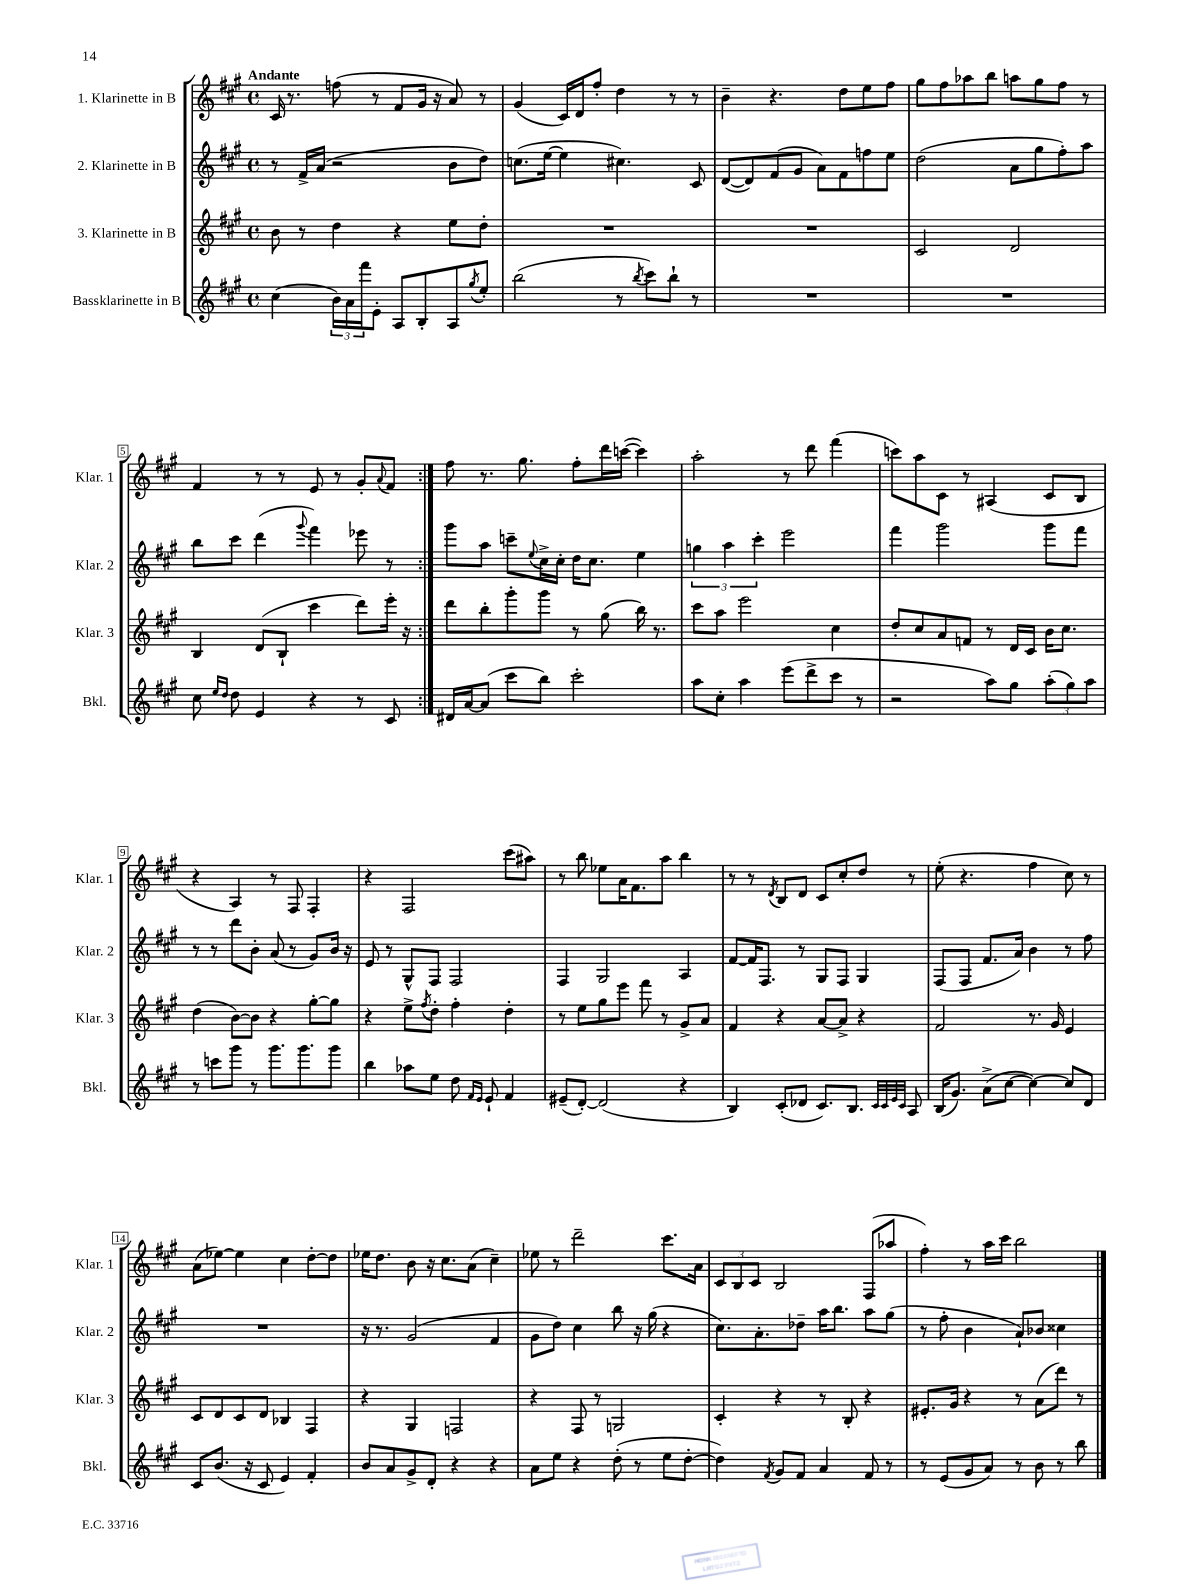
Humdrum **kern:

**kern	**kern	**kern	**kern
*staff4	*staff3	*staff2	*staff1
*clefG2	*clefG2	*clefG2	*clefG2
*k[f#c#g#]	*k[f#c#g#]	*k[f#c#g#]	*k[f#c#g#]
*M4/4	*M4/4	*M4/4	*M4/4
*met(c)	*met(c)	*met(c)	*met(c)
(4cc#	8b	8r	16c#
.	.	.	8.r
.	8r	16f#^	.
.	.	(16a	.
24b)	4dd	2r	(8ff
24a	.	.	.
24fff#	.	.	.
8e'	.	.	8r
8A	4r	.	8f#
8B'	.	.	16g#
.	.	.	16r
8A	8ee	8b	8a)
8qgg#	.	.	.
8ee'	8dd'	8dd)	8r
=	=	=	=
(2bb	1r	(8.cc	(4g#
.	.	[16ee	.
.	.	4ee]	16c#)
.	.	.	16d
.	.	.	8ff#'
8r	.	4.cc#)	4dd
8qbb	.	.	.
8ccc#)	.	.	.
8bb`	.	.	8r
8r	.	8c#	8r
=	=	=	=
1r	1r	([8d	4b~
.	.	8d])	.
.	.	(8f#	4.r
.	.	8g#	.
.	.	8a)	.
.	.	8f#	8dd
.	.	8ff	8ee
.	.	8ee	8ff#
=	=	=	=
1r	2c#	(2dd	8gg#
.	.	.	8ff#
.	.	.	8aa-
.	.	.	8bb
.	2d	8a	8aa
.	.	8gg#	8gg#
.	.	8ff#')	8ff#
.	.	8aa	8r
=	=	=	=
8cc#	4B	8bb	4f#
16qqee	.	.	.
16qqdd	.	.	.
8dd	.	8ccc#	.
4e	(8d	(4ddd	8r
.	8B`	.	8r
.	.	8qqggg#	.
4r	4ccc#	4fff#)	8e
.	.	.	8r
8r	8ddd)	8eee-	8g#'
.	.	.	8qqa
8c#	16eee'	8r	8f#
.	16r	.	.
=:|!	=:|!	=:|!	=:|!
16d#	8ddd	8ggg#	8ff#
[16a	.	.	.
(8a]	8bb'	8aa	8.r
8ccc#	8ggg#'	8ccc~	.
.	.	.	8.gg#
.	.	8qqee	.
8bb)	8ggg#	16cc#^	.
.	.	16cc#'	.
2ccc#'	8r	16dd	8ff#'
.	.	8.cc#	.
.	(8gg#	.	16ddd
.	.	.	([16ccc
.	16bb)	4ee	4ccc])
.	8.r	.	.
=	=	=	=
8aa	8ccc#	6gg	2aa'
8cc#'	8aa	.	.
.	.	6aa	.
4aa	2eee	.	.
.	.	6ccc#'	.
(8eee	.	2eee	8r
8ddd^	.	.	8ddd
8ccc#	4cc#	.	(4fff#
8r	.	.	.
=	=	=	=
2r	8dd'	4fff#	8ccc)
.	8cc#	.	8aa
.	8a	2ggg#	8c#
.	8f	.	8r
8aa)	8r	.	(4A#
8gg#	16d	.	.
.	16c#	.	.
(12aa'	16b	8ggg#	8c#
.	8.cc#	.	.
12gg#)	.	.	.
.	.	8fff#	8B
12aa	.	.	.
=	=	=	=
8r	(4dd	8r	4r
8ccc	.	8r	.
8ggg#	[8b)	8ddd	4A)
8r	8b]	8b'	.
8.ggg#	4r	(8a	8r
.	.	8r	8F#
8.ggg#	.	.	.
.	[8gg#'	8g#)	4F#'
8ggg#	8gg#]	16b	.
.	.	16r	.
=	=	=	=
4bb	4r	8e	4r
.	.	8r	.
8aa-	8ee^	8G#^^	2F#
.	8qff#	.	.
8ee	8dd'	8F#	.
8dd	4ff#'	2F#	.
16qqf#	.	.	.
16qqe	.	.	.
8e`	.	.	.
4f#	4dd'	.	(8ccc#
.	.	.	8aa#)
=	=	=	=
(8e#~	8r	4F#	8r
[8d')	8ee	.	8bb
(2d]	8gg#	2G#	8ee-
.	8eee	.	16a
.	.	.	8.f#
.	8fff#	.	.
.	8r	.	8aa
4r	8g#^	4A	4bb
.	8a	.	.
=	=	=	=
4B)	4f#	[8f#	8r
.	.	16f#]	8r
.	.	8.F#	.
.	.	.	8qd
(8c#'	4r	.	8B
8d-	.	8r	8d
8.c#)	[8a	8G#	8c#
.	8a^]	8F#	8cc#'
8.B	.	.	.
.	4r	4G#	8dd
32qqc#	.	.	.
32qqc#	.	.	.
32qqe	.	.	.
32qqc#	.	.	.
8A	.	.	8r
=	=	=	=
(16B	2f#	(8F#	(8ee'
8.g#)	.	.	.
.	.	8F#	4.r
(8a^	.	8.f#	.
[8cc#	.	.	.
.	.	16a)	.
4cc#_)	8.r	4b	4ff#
.	16g#	.	.
8cc#]	4e	8r	8cc#)
8d	.	8ff#	8r
=	=	=	=
8c#	8c#	1r	(8a
(8.b	8d	.	[8ee-)
.	8c#	.	4ee-]
16r	.	.	.
8c#	8d	.	.
4e)	4B-	.	4cc#
4f#'	4F#	.	[8dd'
.	.	.	8dd]
=	=	=	=
8b	4r	16r	16ee-
.	.	8.r	8.dd
8a	.	.	.
8g#^	4G#	(2g#	8b
8d'	.	.	16r
.	.	.	8.cc#
4r	2F	.	.
.	.	.	(8a
4r	.	4f#	4cc#~)
=	=	=	=
8a	4r	8g#	8ee-
8ee	.	8dd)	8r
4r	8F#	4cc#	2ddd~
.	8r	.	.
(8dd'	2G	8bb	.
8r	.	16r	.
.	.	(16gg#	.
8ee	.	4r	8.ccc#
[8dd'	.	.	.
.	.	.	16a
=	=	=	=
4dd])	4c#'	8.cc#)	12c#
.	.	.	12B
.	.	.	12c#
.	.	8.a'	.
8qf#	.	.	.
8g#	4r	.	2B
8f#	.	8dd-~	.
4a	8r	16aa	.
.	.	8.bb	.
.	8B'	.	.
8f#	4r	8aa	(8F#
8r	.	(8gg#	8aa-
=	=	=	=
8r	8.e#'	8r	4ff#')
(8e	.	8ff#'	.
.	16g#	.	.
8g#	4r	4b	8r
8a)	.	.	16aa
.	.	.	16ccc#
8r	8r	8a`)	2bb
8b	(8a	8b-	.
8r	8ddd)	4cc##	.
8bb	8r	.	.
==	==	==	==
*-	*-	*-	*-
